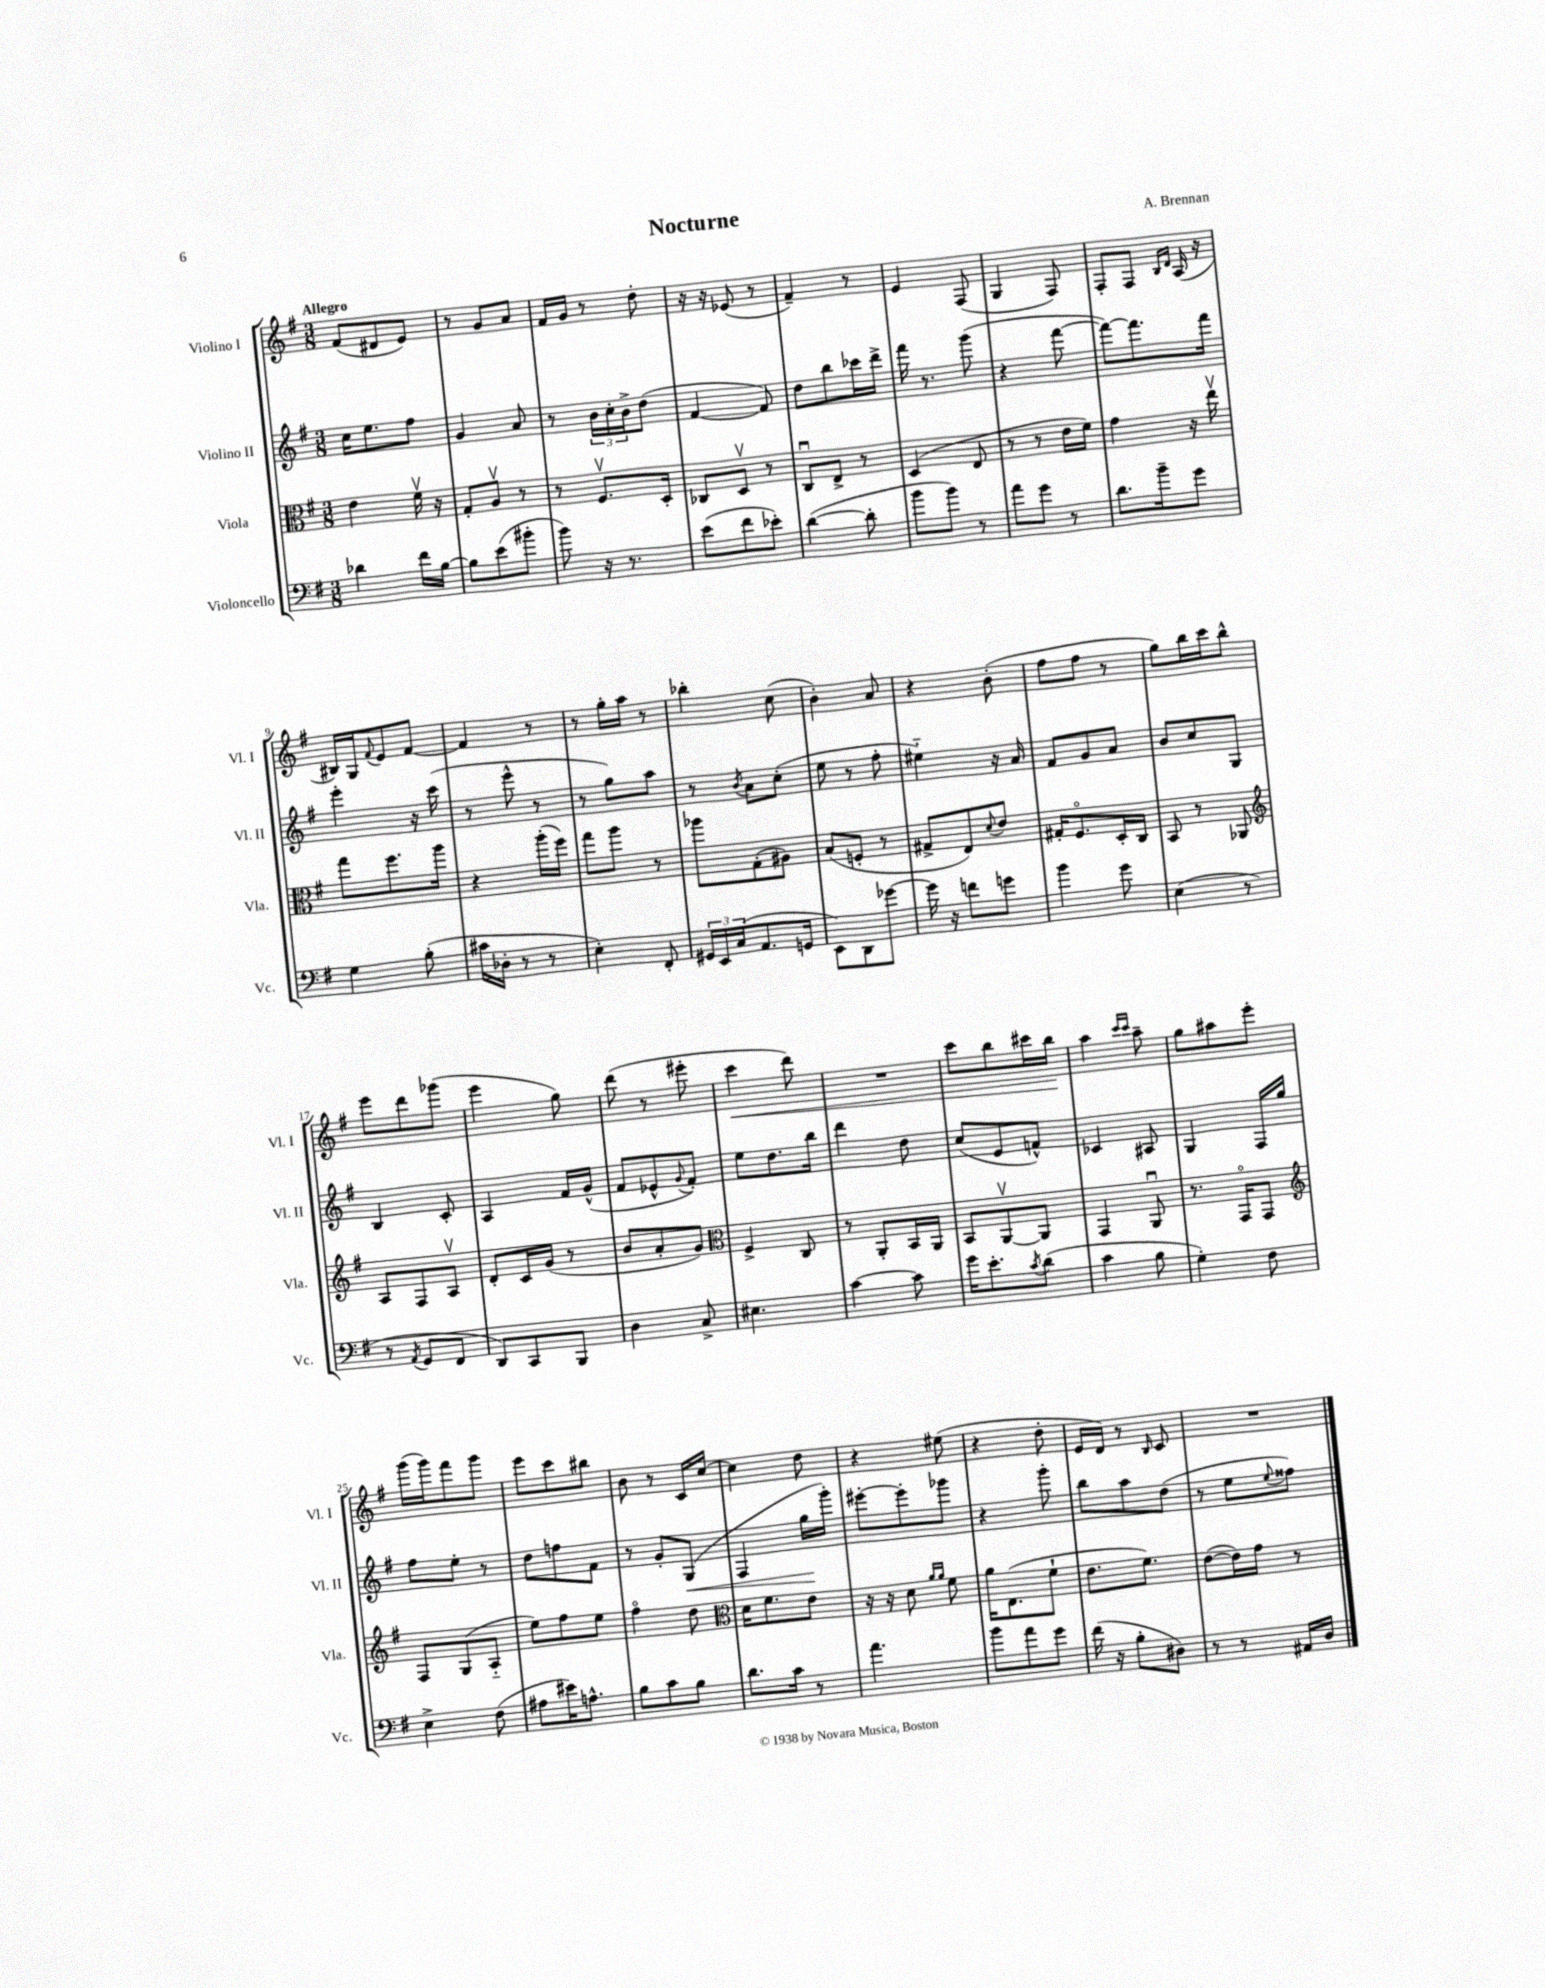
\header { title = "Nocturne" composer = "A. Brennan" }
<<
\new StaffGroup <<
\new Staff = "s0" \with { instrumentName = "Violino I" shortInstrumentName = "Vl. I" } {
    \clef treble \key g \major \numericTimeSignature \time 3/8 \tempo "Allegro"
    fis'8( dis'8 e'8) |
    r8 g'8 a'8 |
    fis'16 g'16 r8 d''8-. |
    r16 r16 ees'8( r8 |
    fis'4--) r8 |
    e'4 fis8( |
    g4 fis8) |
    fis8-. fis8 \grace { b16 d'16 } a16( r16 |
    bis16) g16 \appoggiatura { fis'8 } e'8 fis'8~ |
    fis'4 r8 |
    r8 g''16-. a''16 r8 |
    bes''4-. c''8( |
    b'4-.) a'8 |
    r4 b'8-.( |
    fis''8 fis''8 r8 |
    g''8) b''16 c'''16 b''8-^ |
    e'''8 d'''8 ges'''8( |
    e'''4 g''8) |
    d'''8( r8 eis'''8-. |
    c'''4\< d'''8) |
    R4. |
    c'''8 b''8 cis'''16 b''16\! |
    a''4 \grace { c'''16 c'''16 } a''8-- |
    g''8 ais''8 e'''8-. |
    g'''16( g'''16) fis'''8 g'''8 |
    e'''8 c'''8 bis''8 |
    b'8 r8 c'16 c''16~ |
    c''4 d''8 |
    r4 eis''8( |
    r4 d''8-. |
    e'16 d'16) r8 \grace { b16 } c'8 |
    R4. \bar "|." |
}
\new Staff = "s1" \with { instrumentName = "Violino II" shortInstrumentName = "Vl. II" } {
    \clef treble \key g \major \numericTimeSignature \time 3/8
    c''16 e''8. fis''8 |
    g'4 a'8 |
    r8 \tuplet 3/2 { b'16 c''16-. b'16-> } d''8( |
    fis'4~ fis'8) |
    d''8 b''8 ces'''16 d'''16-> |
    fis'''16 r8. g'''8( |
    r4 fis'''8~ |
    fis'''8~) fis'''8. fis'''16 |
    e'''4-. r16 c'''16( |
    r8 e'''8-^ r8 |
    r8 g''8) a''8 |
    r8 \acciaccatura { b'8 } a'8 c''8-.( |
    e''8 r8 fis''8-. |
    eis''4-_) r16 a'16 |
    fis'8 g'8 a'8 |
    b'8 c''8 g8 |
    b4 c'8-. |
    a4 fis'16 g'16-^( |
    fis'8 ees'8-^ \appoggiatura { g'8 } fis'8-.) |
    e''8 d''8. b''16 |
    d'''4 d''8 |
    c''8( e'8 f'8-^) |
    ces'4 ais8 |
    g4 fis16 g''16 |
    fis''8 e''8-. r8 |
    d''8 f''8 fis'8 |
    r8 g'8-. g8\<( |
    fis4 g''16\! g'''16-.) |
    eis'''8~-. eis'''8-. ges'''8 |
    r4 g'''8-. |
    b''8 a''8 d''8( |
    r8 e''8 \appoggiatura { e''8 } fisis''8) \bar "|." |
}
\new Staff = "s2" \with { instrumentName = "Viola" shortInstrumentName = "Vla." } {
    \clef alto \key g \major \numericTimeSignature \time 3/8
    e'4 fis'16\upbow r16 |
    g8-. a8\upbow r8 |
    r8 fis8.\upbow d16-. |
    ces8 d8\upbow r8 |
    c8\downbow e8-> r8 |
    d4( e8 |
    r8 r8 e'16 fis'16) |
    g'4 r16 e''16\upbow |
    g''8 fis''8. a''16 |
    r4 a''16-.( fis''16) |
    g''8 a''8 r8 |
    aes''8 g8-.( ais8) |
    b8( f8-. r8 |
    gis8-> e8) \appoggiatura { d'8 } e'8 |
    gis16-. fis8.\flageolet d16-. c16 |
    b,8 r8 aes,8 |
    \clef treble a8 fis8 a8\upbow |
    d'8-. c'16 g'16( r8 |
    b'8 a'8-. g'8) |
    \clef alto fis4-> c8 |
    r8 a,8-. b,16 a,16 |
    b,8 a,8~\upbow a,8 |
    g,4 a,8\downbow |
    r8. g,16\flageolet g,8 |
    \clef treble fis8 g8( a8-_ |
    e''8) fis''8 e''8 |
    fis''4\flageolet d''8 |
    \clef alto d'16 fis'8. e'8 |
    r16 r16 d'8 \grace { a'16 a'16 } fis'8 |
    a'16 e8.( fis'8-! |
    e'8. fis'8.) |
    e'8~( e'16) g'16 r8 \bar "|." |
}
\new Staff = "s3" \with { instrumentName = "Violoncello" shortInstrumentName = "Vc." } {
    \clef bass \key g \major \numericTimeSignature \time 3/8
    des'4 fis'16 b16~ |
    b8 e'8( bis'8-. |
    b'8) r16 r8. |
    e'8( fis'8 ees'8-.) |
    d'4~( d'8-. |
    b'8 b'8) r8 |
    a'8 g'8 r8 |
    d'8. b'16-- g'8 |
    g4 b8-.( |
    cis'16 des16-. r8 r8 |
    e4-.) fis,8-. |
    \tuplet 3/2 { gis,16 e,16 c16( } a,8. g,16 |
    e,8) d,8 ges'8~ |
    ges'16 r16 f'8 g'8 |
    b'4 g'8 |
    e4( r8 |
    r8 \acciaccatura { a,8 } g,8 fis,8 |
    d,8) c,8 b,,8 |
    d4 c8-> |
    eis4. |
    c'4~ c'8 |
    g'16 e'8.-. \acciaccatura { c'8 } d'8( |
    c'4 b8 |
    g4-.) fis8 |
    e4-> fis8( |
    ais8 eis'16) a8.-^ |
    b8 c'8 b8 |
    d'8. c'16 r8 |
    a'4. |
    b'8 a'8 g'8 |
    fis'16( r16 b8-. dis8) |
    r8 r8 ais,16 d16 \bar "|." |
}
>>
>>
